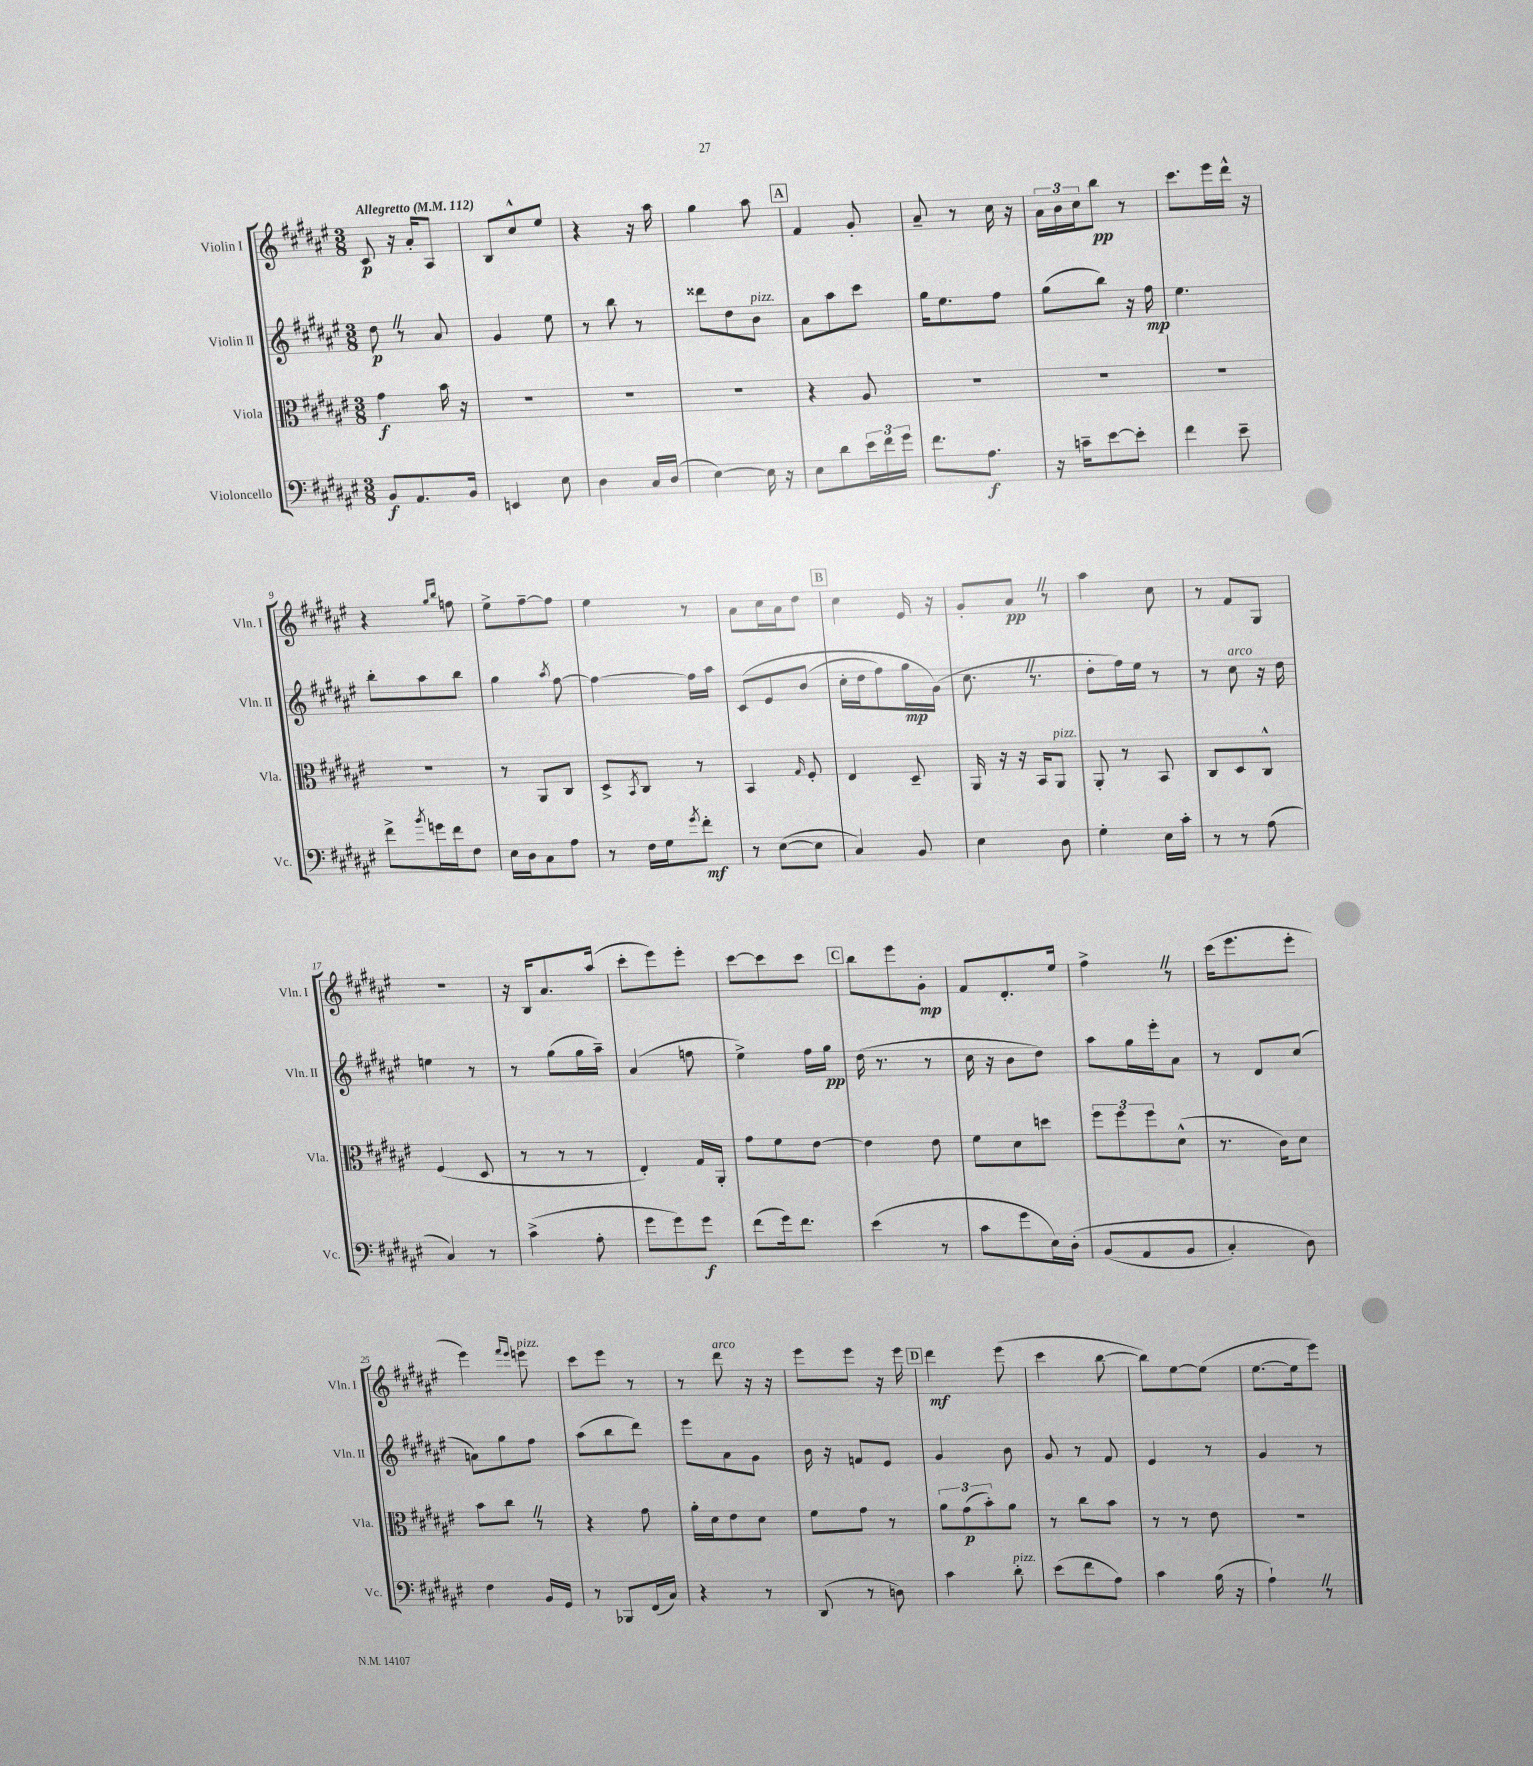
<<
\new StaffGroup <<
\new Staff = "s0" \with { instrumentName = "Violin I" shortInstrumentName = "Vln. I" } {
    \clef treble \key fis \major \numericTimeSignature \time 3/8 \tempo "Allegretto" 4 = 112
    cis'8\p r16 ais'16-. ais8 |
    b8 cis''8-^ eis''8 |
    r4 r16 ais''16 |
    gis''4 ais''8 |
    \mark \markup { \box "A" } fis'4 gis'8-. |
    ais'8-- r8 cis''16 r16 |
    \tuplet 3/2 { ais'16 b'16 cis''16 } b''8\pp r8 |
    cis'''8. eis'''16 dis'''16-^ r16 |
    r4 \grace { gis''16 b''16 } f''8 |
    eis''8-> fis''8~-- fis''8 |
    eis''4 r8 |
    ais'8 cis''16 ais'16 dis''8 |
    \mark \markup { \box "B" } cis''4 eis'16 r16 |
    gis'8-. ais'8\pp \once \override BreathingSign.text = \markup { \musicglyph "scripts.caesura.straight" } \breathe r8 |
    ais''4 cis''8 |
    r8 fis'8 gis8 |
    R4. |
    r16 b16 ais'8. ais''16( |
    cis'''8-. eis'''8) eis'''8-. |
    cis'''8~ cis'''8 cis'''8 |
    \mark \markup { \box "C" } b''8 eis'''8 gis'8-.\mp |
    fis'8 dis'8.-. eis''16 |
    fis''4-> \once \override BreathingSign.text = \markup { \musicglyph "scripts.caesura.straight" } \breathe r8 |
    cis'''16( eis'''8. eis'''8-. |
    eis'''4) \grace { fis'''16 eis'''16 } e'''8^\markup { \italic "pizz." } |
    cis'''8 eis'''8 r8 |
    r8 dis'''8^\markup { \italic "arco" } r16 r16 |
    eis'''8 eis'''8 r16 eis'''16 |
    \mark \markup { \box "D" } dis'''4\mf eis'''8( |
    cis'''4 b''8~ |
    b''8) eis''8~ eis''8( |
    eis''8.~ eis''16 eis'''8) \bar "|." |
}
\new Staff = "s1" \with { instrumentName = "Violin II" shortInstrumentName = "Vln. II" } {
    \clef treble \key fis \major \numericTimeSignature \time 3/8
    dis''8\p \once \override BreathingSign.text = \markup { \musicglyph "scripts.caesura.straight" } \breathe r8 ais'8 |
    gis'4 eis''8 |
    r8 b''8 r8 |
    disis'''8 dis''8 b'8^\markup { \italic "pizz." } |
    \mark \markup { \box "A" } ais'8 ais''8 cis'''8 |
    gis''16 eis''8. fis''8 |
    gis''8( b''8) r16 fis''16\mp |
    eis''4. |
    b''8-. ais''8 b''8 |
    gis''4 \acciaccatura { ais''8 } fis''8~ |
    fis''4~ fis''16 ais''16 |
    cis'8\( eis'8 b'8( |
    \mark \markup { \box "B" } cis''16-. dis''16 fis''8) gis''16\mp gis'16(\) |
    cis''8. \once \override BreathingSign.text = \markup { \musicglyph "scripts.caesura.straight" } \breathe r8. |
    dis''8-. fis''16) eis''16 r8 |
    r8 cis''8^\markup { \italic "arco" } r16 dis''16 |
    e''4 r8 |
    r8 gis''8( gis''16 ais''16--) |
    ais'4( f''8 |
    eis''4->) fis''16 gis''16\pp |
    \mark \markup { \box "C" } dis''16( r8. r8 |
    cis''16 r16 b'8 dis''8) |
    ais''8 gis''16 eis'''16-. ais'8 |
    r8 dis'8 cis''8( |
    a'8) gis''8 fis''8 |
    ais''8( b''8 dis'''8) |
    eis'''8 ais'8 gis'8 |
    b'16 r16 f'8 eis'8 |
    \mark \markup { \box "D" } gis'4 b'8 |
    gis'8 r8 fis'8 |
    eis'4 r8 |
    gis'4 r8 \bar "|." |
}
\new Staff = "s2" \with { instrumentName = "Viola" shortInstrumentName = "Vla." } {
    \clef alto \key fis \major \numericTimeSignature \time 3/8
    gis'4\f b'16 r16 |
    R4. |
    R4. |
    R4. |
    \mark \markup { \box "A" } r4 ais8 |
    R4. |
    R4. |
    R4. |
    R4. |
    r8 ais,8 cis8 |
    dis8-> \acciaccatura { b,8 } cis8 r8 |
    b,4 \grace { gis16 } fis8-. |
    \mark \markup { \box "B" } eis4 dis8-- |
    ais,16 r16 r16 b,16 ais,8^\markup { \italic "pizz." } |
    ais,8-. r8 b,8 |
    cis8 dis8 cis8-^ |
    fis4( dis8 |
    r8 r8 r8 |
    eis4-.) gis16 ais,16-. |
    gis'8 fis'8 eis'8~ |
    \mark \markup { \box "C" } eis'4 eis'8 |
    fis'8 dis'8 d''8 |
    \tuplet 3/2 { fis''8 fis''8 fis''8 } dis'8-^( |
    r8. cis'16) dis'8 |
    b'8 cis''8 \once \override BreathingSign.text = \markup { \musicglyph "scripts.caesura.straight" } \breathe r8 |
    r4 gis'8 |
    ais'16-. dis'16 eis'8 dis'8 |
    fis'8 gis'8 r8 |
    \mark \markup { \box "D" } \tuplet 3/2 { ais'8 gis'8\p( b'8-.) } ais'8 |
    r8 cis''8 b'8 |
    r8 r8 eis'8 |
    R4. \bar "|." |
}
\new Staff = "s3" \with { instrumentName = "Violoncello" shortInstrumentName = "Vc." } {
    \clef bass \key fis \major \numericTimeSignature \time 3/8
    b,8\f ais,8. b,16 |
    e,4 eis8 |
    dis4 cis16 dis16( |
    eis4~) eis16 r16 |
    \mark \markup { \box "A" } eis8 dis'8 \tuplet 3/2 { eis'16 fis'16 gis'16 } |
    fis'8. ais8.\f |
    r16 c'16-- eis'8~ eis'8-. |
    fis'4 eis'8-- |
    fis'8-> \acciaccatura { b'8 } g'16 fis'16 fis8 |
    eis16 dis16 cis8 ais8 |
    r8 fis16 gis16 \acciaccatura { gis'8 } fis'8-.\mf |
    r8 eis8~( eis8 |
    \mark \markup { \box "B" } cis4) b,8 |
    eis4 dis8 |
    gis4-. eis16 cis'16-. |
    r8 r8 ais8( |
    cis4) r8 |
    cis'4->( ais8-. |
    gis'8 gis'8) gis'8\f |
    fis'8( gis'16) fis'8. |
    \mark \markup { \box "C" } eis'4( r8 |
    cis'8 gis'8 eis16) dis16-.\( |
    b,8( ais,8 b,8 |
    cis4-.) dis8\) |
    fis4 b,16 gis,16 |
    r8 bes,,8 fis,16( cis16) |
    r4 r8 |
    dis,8( r8 d8) |
    \mark \markup { \box "D" } cis'4 dis'8-.^\markup { \italic "pizz." } |
    eis'8( fis'8 ais8) |
    cis'4 b16( r16 |
    ais4-!) \once \override BreathingSign.text = \markup { \musicglyph "scripts.caesura.straight" } \breathe r8 \bar "|." |
}
>>
>>
